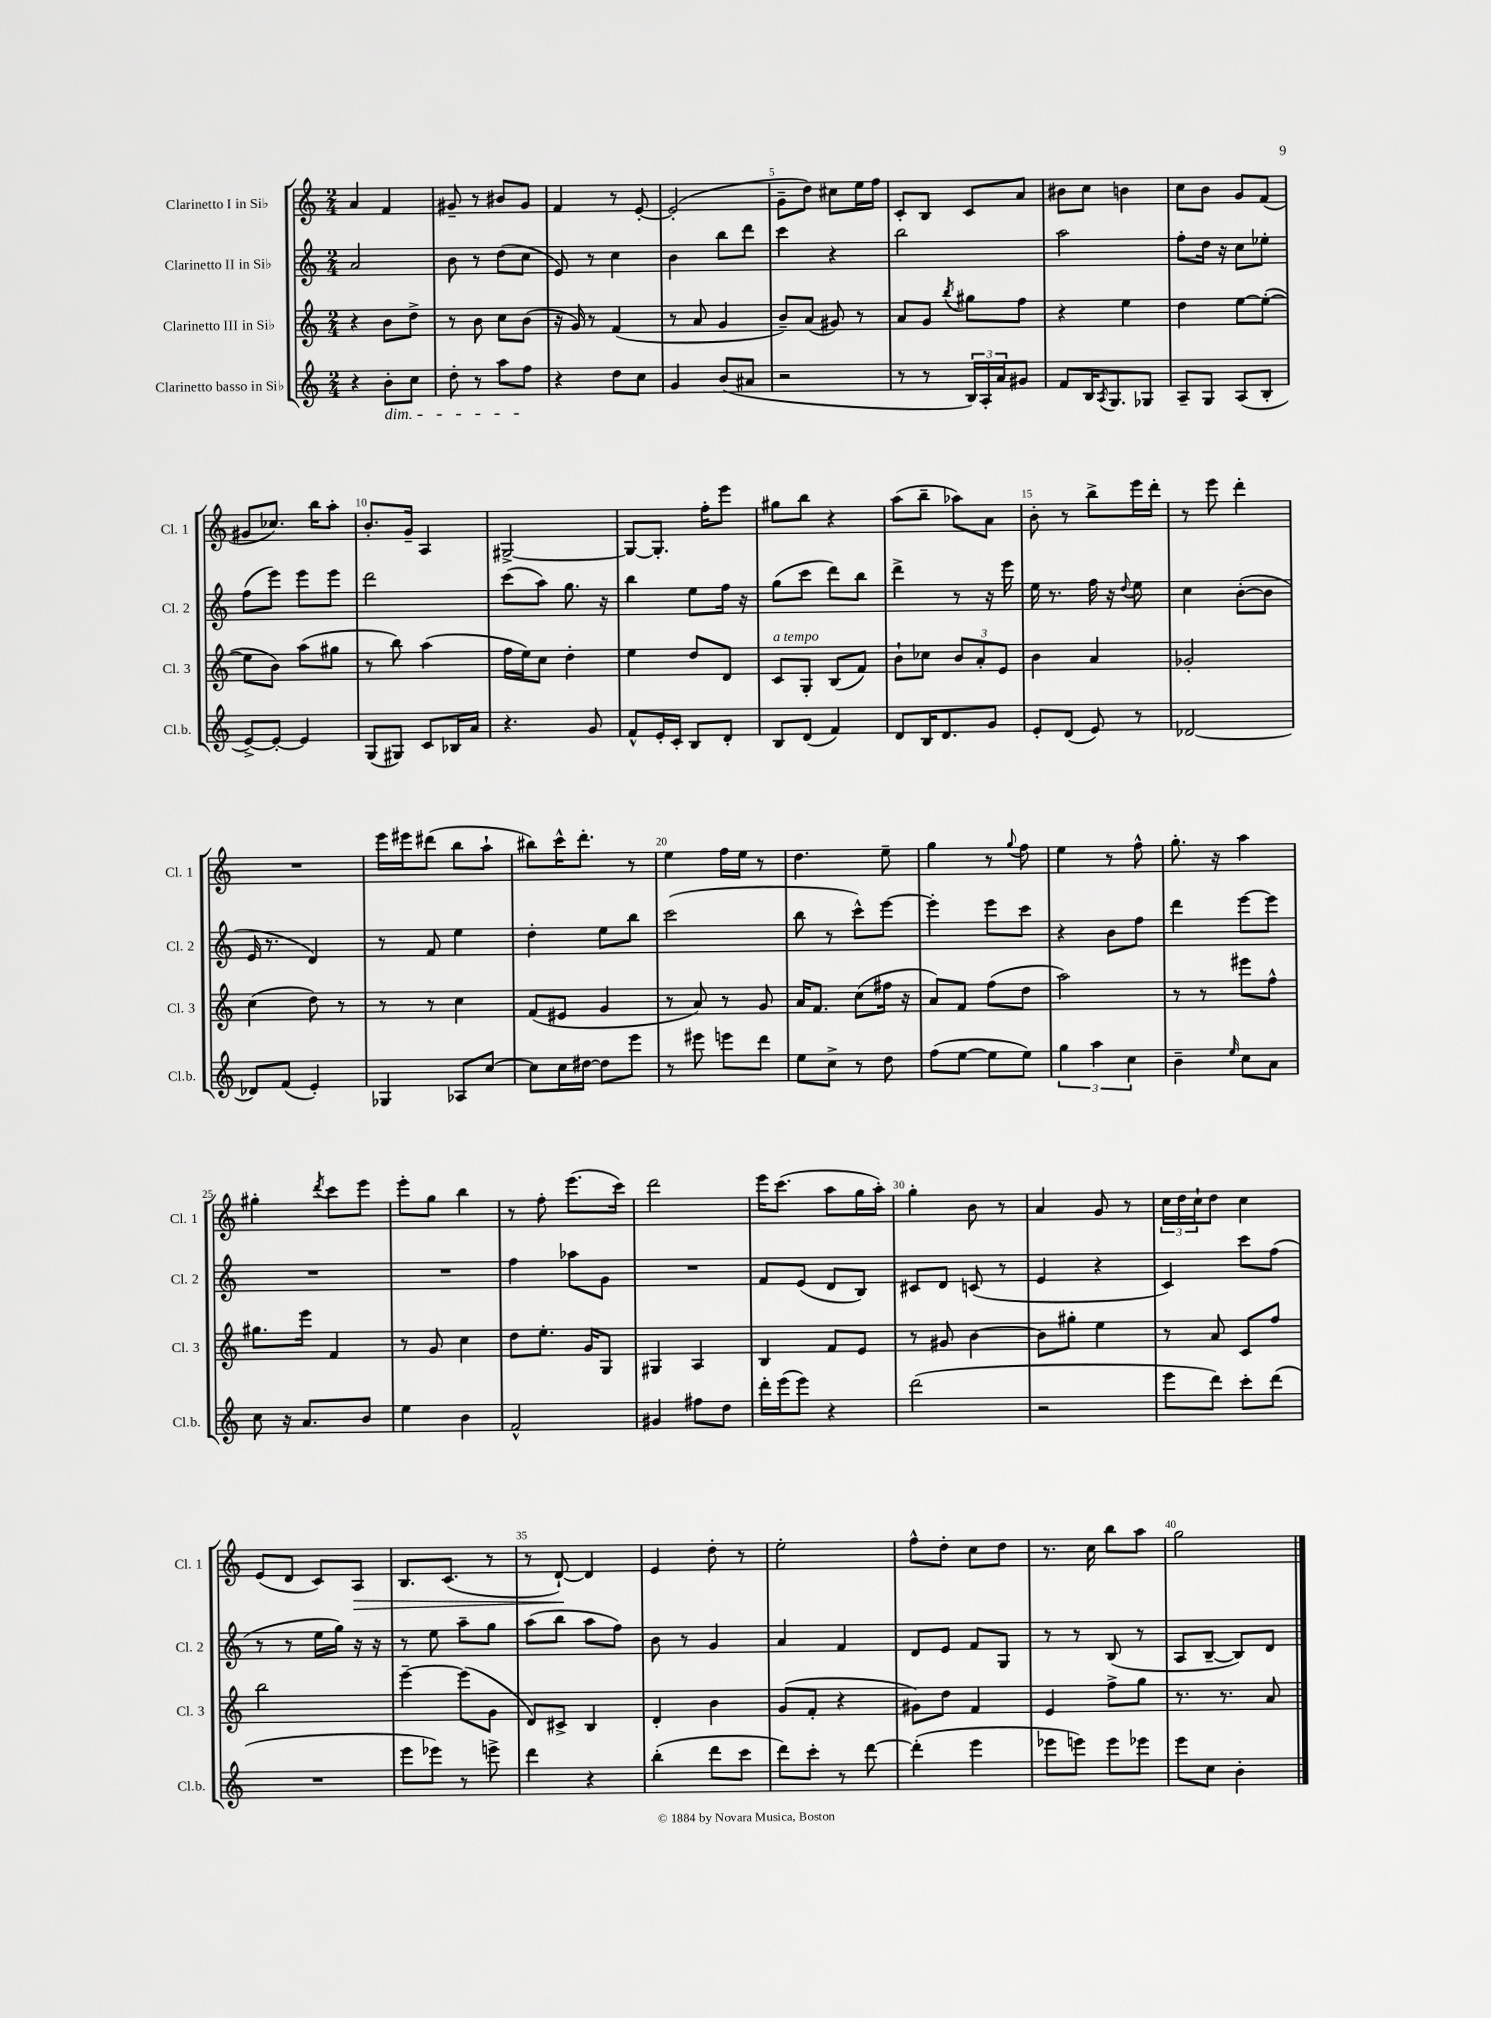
<<
\new StaffGroup <<
\new Staff = "s0" \with { instrumentName = "Clarinetto I in Sib" shortInstrumentName = "Cl. 1" } {
    \clef treble \key c \major \numericTimeSignature \time 2/4
    a'4 f'4 |
    gis'8-- r8 bis'8 gis'8 |
    f'4 r8 e'8~-. |
    e'2-.( |
    g'8-- d''8) cis''8 e''16 f''16 |
    c'8-. b8 c'8 a'8 |
    bis'8 c''8 b'4 |
    c''8 b'8 g'8 f'8( |
    gis'8 ces''8.) b''16 a''8-. |
    b'8.-. g'16-- a4 |
    gis2~-> |
    gis8~ gis8.-. f''16-. e'''8 |
    gis''8 b''8 r4 |
    a''8( b''8-- aes''8) a'8 |
    b'8-. r8 b''8-> e'''16 d'''16-. |
    r8 e'''8 d'''4-. |
    R2 |
    e'''16 eis'''16 dis'''8( b''8 a''8-! |
    bis''8) c'''16-^ d'''8.-. r8 |
    e''4 f''16 e''16 r8 |
    d''4. e''8-- |
    g''4 r8 \appoggiatura { g''8 } f''8 |
    e''4 r8 f''8-^ |
    g''8.-. r16 a''4 |
    gis''4-. \acciaccatura { d'''8 } c'''8 e'''8 |
    e'''8-. g''8 b''4 |
    r8 f''8-. e'''8.( c'''16) |
    d'''2 |
    e'''16 c'''8.( a''8 g''16 a''16-.) |
    g''4-. b'8 r8 |
    a'4 g'8 r8 |
    \tuplet 3/2 { c''16 d''16 c''16-! } d''8 c''4 |
    e'8( d'8 c'8) a8\> |
    b8. c'8.( r8 |
    r8 d'8~-!\!) d'4 |
    e'4 d''8-. r8 |
    e''2-. |
    f''8-^ d''8-. c''8 d''8 |
    r8. c''16 b''8 a''8 |
    g''2 \bar "|." |
}
\new Staff = "s1" \with { instrumentName = "Clarinetto II in Sib" shortInstrumentName = "Cl. 2" } {
    \clef treble \key c \major \numericTimeSignature \time 2/4
    a'2 |
    b'8 r8 d''8( c''8 |
    e'8) r8 c''4 |
    b'4 b''8 d'''8 |
    c'''4 r4 |
    b''2 |
    a''2 |
    f''8-. d''16 r16 c''8 ees''8-. |
    f''8( e'''8) e'''8 e'''8 |
    d'''2 |
    c'''8( a''8) g''8. r16 |
    b''4 e''8 f''16 r16 |
    g''8( c'''8 d'''8) b''8 |
    d'''4-> r8 r16 e'''16 |
    e''16 r8. f''16 r16 \appoggiatura { d''8 } e''8 |
    c''4 b'8~-.( b'8 |
    e'16 r8. d'4) |
    r8 f'8 e''4 |
    d''4-. e''8 b''8 |
    c'''2( |
    b''8 r8 c'''8-^) e'''8~ |
    e'''4-. e'''8 c'''8 |
    r4 b'8 f''8 |
    d'''4 e'''8~ e'''8 |
    R2 |
    R2 |
    f''4 aes''8 g'8 |
    R2 |
    f'8 e'8( d'8 b8) |
    cis'8 d'8 c'8( r8 |
    e'4 r4 |
    c'4) c'''8 f''8( |
    r8 r8 e''16 g''16) r16 r16 |
    r8 e''8 a''8-- g''8 |
    a''8( b''8 a''8 f''8) |
    b'8 r8 g'4 |
    a'4 f'4 |
    d'8 e'8 f'8 g8 |
    r8 r8 b8( r8 |
    a8 b8~-- b8) d'8 \bar "|." |
}
\new Staff = "s2" \with { instrumentName = "Clarinetto III in Sib" shortInstrumentName = "Cl. 3" } {
    \clef treble \key c \major \numericTimeSignature \time 2/4
    r4 b'8 d''8-> |
    r8 b'8 c''8 b'8( |
    r16 g'16) r8 f'4( |
    r8 a'8 g'4 |
    b'8--) a'8( gis'8) r8 |
    a'8 g'8 \acciaccatura { b''8 } gis''8 f''8 |
    r4 e''4 |
    d''4 e''8~ e''8~-.( |
    e''8 b'8) a''8( gis''8 |
    r8 b''8) a''4( |
    f''16 e''16) c''8 d''4-. |
    e''4 d''8 d'8 |
    c'8^\markup { \italic "a tempo" } g8-. b8( f'8) |
    b'8-! ces''8 \tuplet 3/2 { b'8 a'8-. e'8 } |
    b'4 a'4 |
    ges'2-. |
    c''4( d''8) r8 |
    r8 r8 c''4 |
    f'8( eis'8 g'4 |
    r8 a'8) r8 g'8 |
    a'16 f'8. c''8( fis''16 r16 |
    a'8) f'8 f''8( d''8 |
    a''2) |
    r8 r8 eis'''8 f''8-^ |
    gis''8. e'''16 f'4 |
    r8 g'8 c''4 |
    d''8 e''8.-. g'16 g8 |
    gis4 a4 |
    b4 f'8 e'8 |
    r8 gis'8 b'4~ |
    b'8 gis''8-. e''4 |
    r8 a'8 c'8 f''8 |
    b''2 |
    e'''4~-- e'''8( g'8 |
    d'8) cis'8-> b4 |
    d'4-. b'4 |
    g'8( f'8-. r4 |
    gis'8) d''8 f'4 |
    e'4 f''8-> g''8 |
    r8. r8. a'8 \bar "|." |
}
\new Staff = "s3" \with { instrumentName = "Clarinetto basso in Sib" shortInstrumentName = "Cl.b." } {
    \clef treble \key c \major \numericTimeSignature \time 2/4
    r4 b'8-.\dim c''8 |
    d''8-. r8 a''8 f''8\! |
    r4 d''8 c''8 |
    g'4 b'8( ais'8 |
    r2 |
    r8 r8 \tuplet 3/2 { b16) a16-. a'16 } gis'8 |
    f'8 b16 \acciaccatura { a8 } g8. ges8 |
    a8-- g8 a8( b8-. |
    e'8~->) e'8~-. e'4 |
    g8( gis8) c'8 bes16 a'16 |
    r4. g'8 |
    f'8-^ e'16-. c'16-. b8 d'8-. |
    b8 d'8( f'4) |
    d'8 b16 d'8. g'8 |
    e'8-. d'8( e'8) r8 |
    des'2~ |
    des'8 f'8( e'4-.) |
    ges4 aes8 c''8~ |
    c''8 c''16 dis''16~ dis''8 e'''8 |
    r8 eis'''8 e'''8 d'''8 |
    e''8 c''8-> r8 d''8 |
    f''8( e''8~ e''8 e''8) |
    \tuplet 3/2 { g''4 a''4 c''4 } |
    b'4-- \grace { e''16 } c''8 a'8 |
    c''8 r16 a'8. b'8 |
    e''4 b'4 |
    f'2-^ |
    gis'4 fis''8 d''8 |
    d'''16-. e'''16( e'''8) r4 |
    d'''2( |
    r2 |
    e'''8 d'''8) c'''8-. d'''8( |
    R2 |
    e'''8 ees'''8) r8 e'''8-> |
    d'''4 r4 |
    b''4-.( d'''8 c'''8 |
    d'''8) c'''8-. r8 d'''8~ |
    d'''4-.( e'''4 |
    ees'''8 e'''8) e'''8 ees'''8 |
    e'''8 c''8 b'4-. \bar "|." |
}
>>
>>
\layout { \context { \Score \override BarNumber.break-visibility = ##(#f #t #t) barNumberVisibility = #(every-nth-bar-number-visible 5) } }
